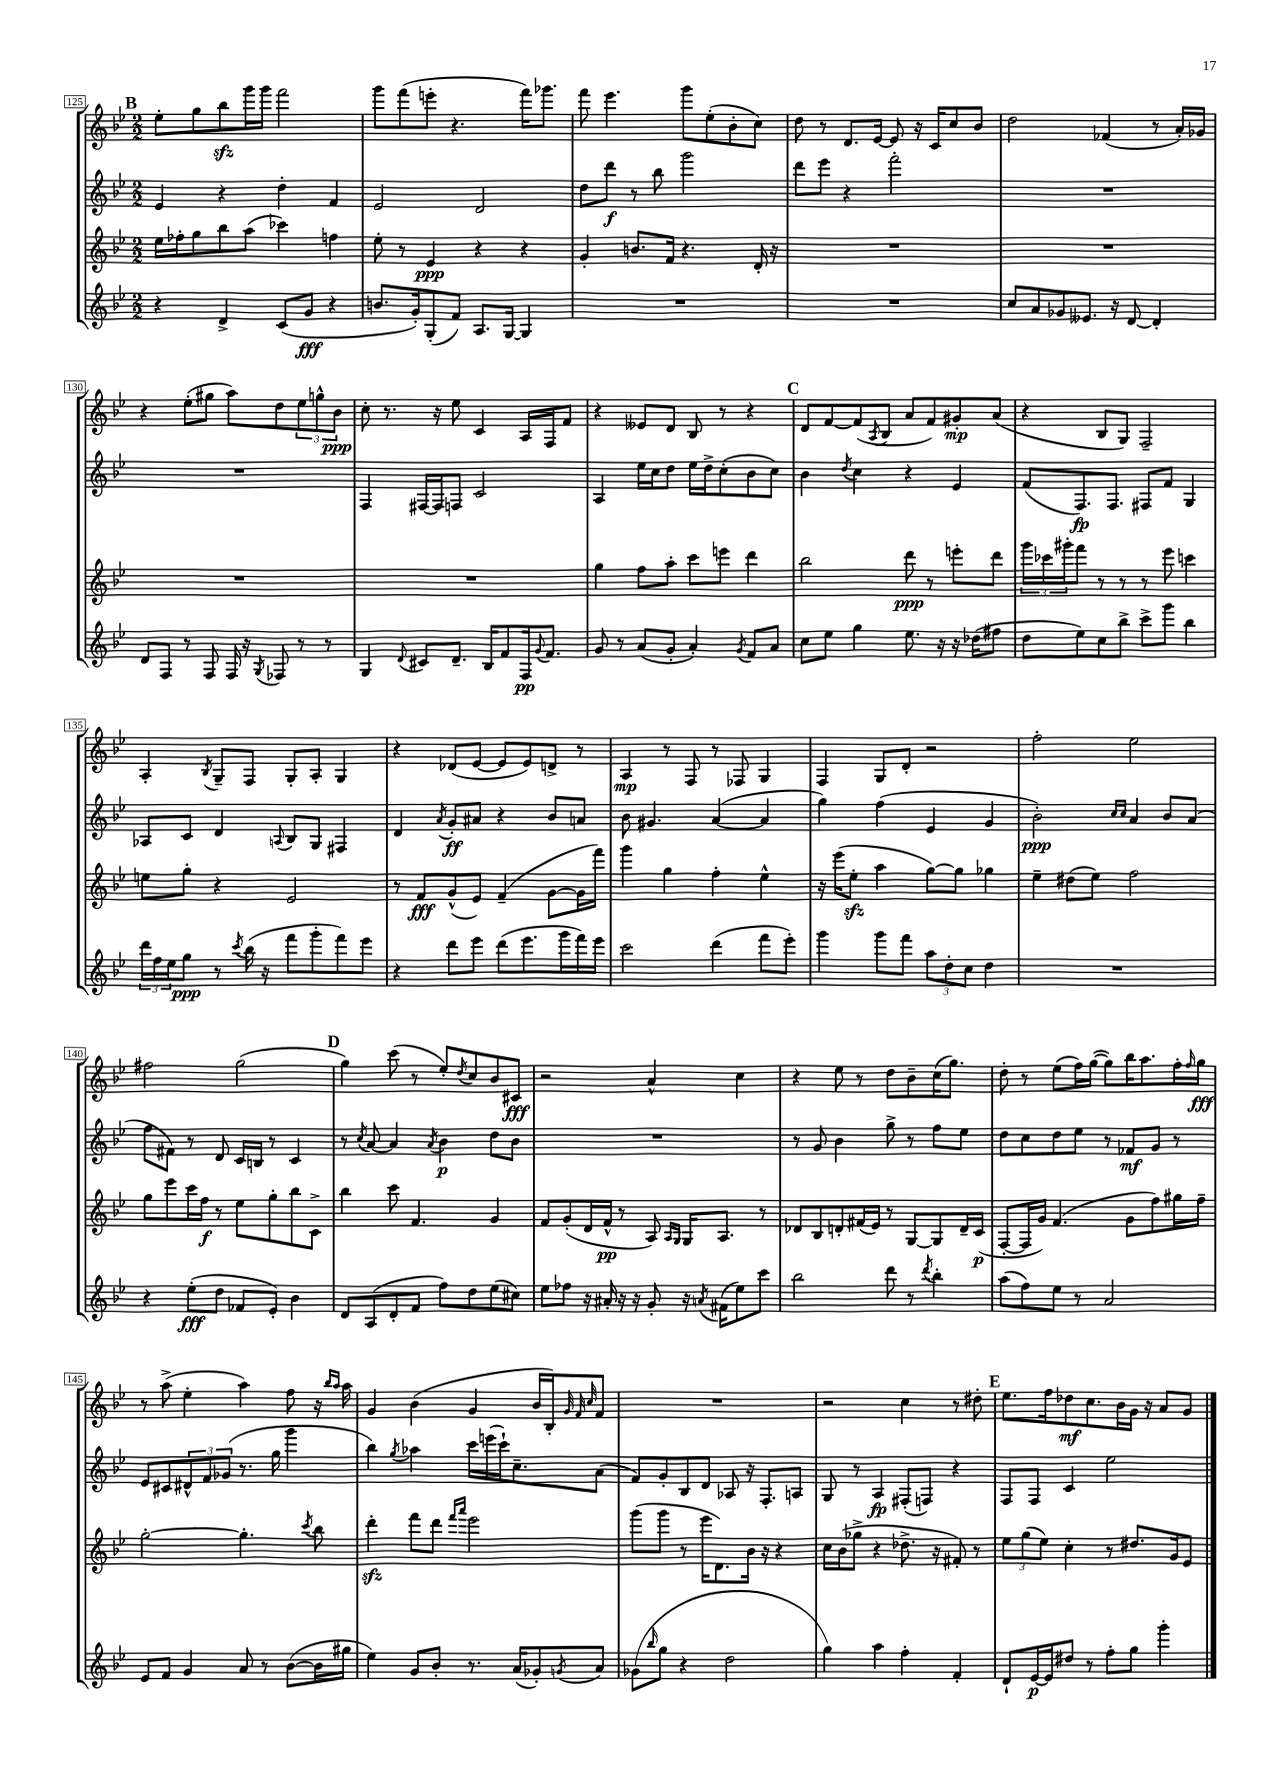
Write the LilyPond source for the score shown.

<<
\new StaffGroup <<
\new Staff = "s0" {
    \clef treble \key bes \major \numericTimeSignature \time 2/2
    \mark \markup { \bold "B" } ees''8-. g''8 bes''8\sfz g'''16 g'''16 f'''2 |
    g'''8 f'''8( e'''8-. r4. f'''16) ges'''8. |
    f'''8 ees'''4. g'''8 ees''8-.( bes'8-. c''8) |
    d''8 r8 d'8. ees'16~ ees'8 r16 c'16 c''8 bes'8 |
    d''2 fes'4( r8 a'16-.) ges'16 |
    r4 ees''8-.( gis''8 a''8) d''8 \tuplet 3/2 { ees''8 g''8-^ bes'8\ppp } |
    c''8-. r8. r16 ees''8 c'4 a16 f16 f'8 |
    r4 eeses'8 d'8 bes8 r8 r4 |
    \mark \markup { \bold "C" } d'8 f'8~ f'8( \acciaccatura { a8 } bes8 a'8 f'8) gis'8-.\mp a'8( |
    r4 bes8 g8) f2-- |
    a4-. \acciaccatura { bes8 } g8-- f8 g8-. a8-. g4 |
    r4 des'8( ees'8~ ees'8 ees'8) d'8-> r8 |
    a4\mp r8 f8 r8 fes8 g4 |
    f4 g8 d'8-. r2 |
    f''2-. ees''2 |
    fis''2 g''2( |
    \mark \markup { \bold "D" } g''4) c'''8( r8 ees''8-.) \acciaccatura { d''8 } c''8 bes'8 cis'8\fff |
    r2 a'4-^ c''4 |
    r4 ees''8 r8 d''8 bes'8-- c''16( g''8.) |
    d''8-. r8 ees''8( f''16) g''16~( g''8) bes''16 a''8. f''16-. \grace { f''16 } g''16\fff |
    r8 a''8->( ees''4-. a''4) f''8 r16 \grace { bes''16 a''16 } a''16 |
    g'4 bes'4( g'4 bes'16 bes16-.) \grace { g'32 f'32 c''32 } f'8 |
    R1 |
    r2 c''4 r8 dis''8-. |
    \mark \markup { \bold "E" } ees''8. f''16 des''8\mf c''8. bes'16 g'16 r16 a'8 g'8 \bar "|." |
}
\new Staff = "s1" {
    \clef treble \key bes \major \numericTimeSignature \time 2/2
    \mark \markup { \bold "B" } ees'4 r4 d''4-. f'4 |
    ees'2 d'2 |
    d''8 d'''8\f r8 bes''8 g'''2 |
    d'''8 ees'''8 r4 f'''2-. |
    R1 |
    R1 |
    f4 fis16~ fis16 f8 c'2 |
    a4 ees''16 c''16 d''8 ees''16 d''16-> c''8-.( bes'8 c''8) |
    \mark \markup { \bold "C" } bes'4 \acciaccatura { d''8 } c''4 r4 ees'4 |
    f'8( f8.\fp) f8. fis8 f'8 g4 |
    aes8 c'8 d'4 \appoggiatura { a8 } bes8 g8 fis4 |
    d'4 \acciaccatura { a'8 } g'8-.\ff ais'8 r4 bes'8 a'8 |
    bes'8 gis'4. a'4~( a'4 |
    g''4) f''4( ees'4 g'4 |
    bes'2-.\ppp) \grace { c''16 c''16 } a'4 bes'8 a'8( |
    f''8 fis'8) r8 d'8 c'16 b16 r8 c'4 |
    \mark \markup { \bold "D" } r8 \acciaccatura { c''8 } a'8~ a'4 \acciaccatura { a'8 } bes'4\p d''8 bes'8 |
    R1 |
    r8 g'8 bes'4 g''8-> r8 f''8 ees''8 |
    d''8 c''8 d''8 ees''8 r8 fes'8\mf g'8 r8 |
    ees'8 cis'8 \tuplet 3/2 { dis'8-^ f'8 ges'8( } r8. g''16 g'''4 |
    bes''4) \acciaccatura { g''8 } aes''4 c'''16 e'''16( c'''16-!) c''8.-- a'8( |
    f'8) g'8-. bes8 d'8 aes8 r16 f8.-. a8 |
    g8 r8 a4\fp fis8-.( f8) r4 |
    \mark \markup { \bold "E" } f8 f8 c'4 ees''2 \bar "|." |
}
\new Staff = "s2" {
    \clef treble \key bes \major \numericTimeSignature \time 2/2
    \mark \markup { \bold "B" } ees''16 fes''16-. g''8 bes''8 a''8( ces'''4) f''4 |
    ees''8-. r8 ees'4\ppp r4 r4 |
    g'4-. b'8. f'16 r4. d'16-. r16 |
    R1 |
    R1 |
    R1 |
    R1 |
    g''4 f''8 a''8-. c'''8 e'''8 d'''4 |
    \mark \markup { \bold "C" } bes''2 d'''8\ppp r8 e'''8-. d'''8 |
    \tuplet 3/2 { g'''16 ces'''16 gis'''16-. } f'''8 r8 r8 r8 ees'''8 c'''4 |
    e''8 g''8-. r4 ees'2 |
    r8 f'8\fff g'8-^( ees'8) f'4--( g'8~ g'16 f'''16) |
    g'''4 g''4 f''4-. ees''4-^ |
    r16 ees'''16( ees''8-.\sfz a''4 g''8~) g''8 ges''4 |
    ees''4-- dis''8( ees''8) f''2 |
    g''8 ees'''8 c'''16 f''16\f r8 ees''8 g''8-. bes''8 c'8-> |
    \mark \markup { \bold "D" } bes''4 c'''8 f'4. g'4 |
    f'8 g'8-.( d'16 f'16-^\pp r8 a8) \grace { a16 g16 } g16 a8. r8 |
    des'8 bes8 d'8-. fis'16( ees'16) r8 g8~ g8 d'16-- c'16\p( |
    f8~-. f16 g'16) f'4.( g'8 f''8) gis''16 f''16-- |
    g''2~-. g''4.-. \acciaccatura { c'''8 } bes''8 |
    d'''4-.\sfz f'''8 d'''8 \grace { f'''16 a'''16 } ees'''2 |
    g'''8( g'''8 r8 ees'''16 d'8.) bes'16 r16 r4 |
    c''16 bes'16( ges''8-> r4 des''8.-> r16 fis'8-.) r8 |
    \mark \markup { \bold "E" } \tuplet 3/2 { ees''8 g''8( ees''8) } c''4-. r8 dis''8. g'16 ees'8 \bar "|." |
}
\new Staff = "s3" {
    \clef treble \key bes \major \numericTimeSignature \time 2/2
    \mark \markup { \bold "B" } r4 d'4-> c'8( g'8\fff r4 |
    b'8. g'16-.) g8-.( f'8) a8. g16~ g4 |
    R1 |
    R1 |
    c''8 a'8 ges'8 eeses'8. r16 d'8~ d'4-. |
    d'8 f8 r8 f8 f16 r16 \acciaccatura { g8 } fes8 r8 r8 |
    g4 \appoggiatura { d'8 } cis'8 d'8.-- bes16 f'8 f16\pp \appoggiatura { g'8 } f'8. |
    g'8 r8 a'8( g'8-. a'4-.) \acciaccatura { g'8 } f'8 a'8 |
    \mark \markup { \bold "C" } c''8 ees''8 g''4 ees''8. r16 r16 des''16( fis''8 |
    d''8 ees''8) c''8 bes''8-> c'''8-> g'''8 bes''4 |
    \tuplet 3/2 { d'''16 f''16 ees''16 } g''8\ppp r8 \acciaccatura { c'''8 } bes''16( r16 f'''8 g'''8-. f'''8) ees'''8 |
    r4 d'''8 ees'''8 d'''8( ees'''8. g'''16 f'''16) ees'''16 |
    c'''2 d'''4( f'''8 ees'''8-.) |
    g'''4 g'''8 f'''8 \tuplet 3/2 { a''8 d''8-. c''8 } d''4 |
    R1 |
    r4 ees''8-.\fff( d''8 fes'8 ees'8-.) bes'4 |
    \mark \markup { \bold "D" } d'8 a8( d'8-. f'8 f''8) d''8 ees''8( cis''8) |
    ees''8 fes''8 r16 ais'16-. r16 r16 g'8-. r16 \acciaccatura { a'8 } fis'16( ees''8) c'''8 |
    bes''2 d'''8 r8 \acciaccatura { d'''8 } bes''4-. |
    a''8( f''8) ees''8 r8 a'2 |
    ees'8 f'8 g'4 a'8 r8 bes'8~( bes'16 gis''16 |
    ees''4) g'8 bes'8-. r8. a'16( ges'8-.) \acciaccatura { g'8 } a'8 |
    ges'8( \grace { bes''16 } g''8 r4 d''2 |
    g''4) a''4 f''4-. f'4-. |
    \mark \markup { \bold "E" } d'8-! ees'16~\p ees'16 dis''8 r8 f''8-. g''8 g'''4-. \bar "|." |
}
>>
>>
\layout { \context { \Score currentBarNumber = #125 \override BarNumber.stencil = #(make-stencil-boxer 0.1 0.3 ly:text-interface::print) } }
